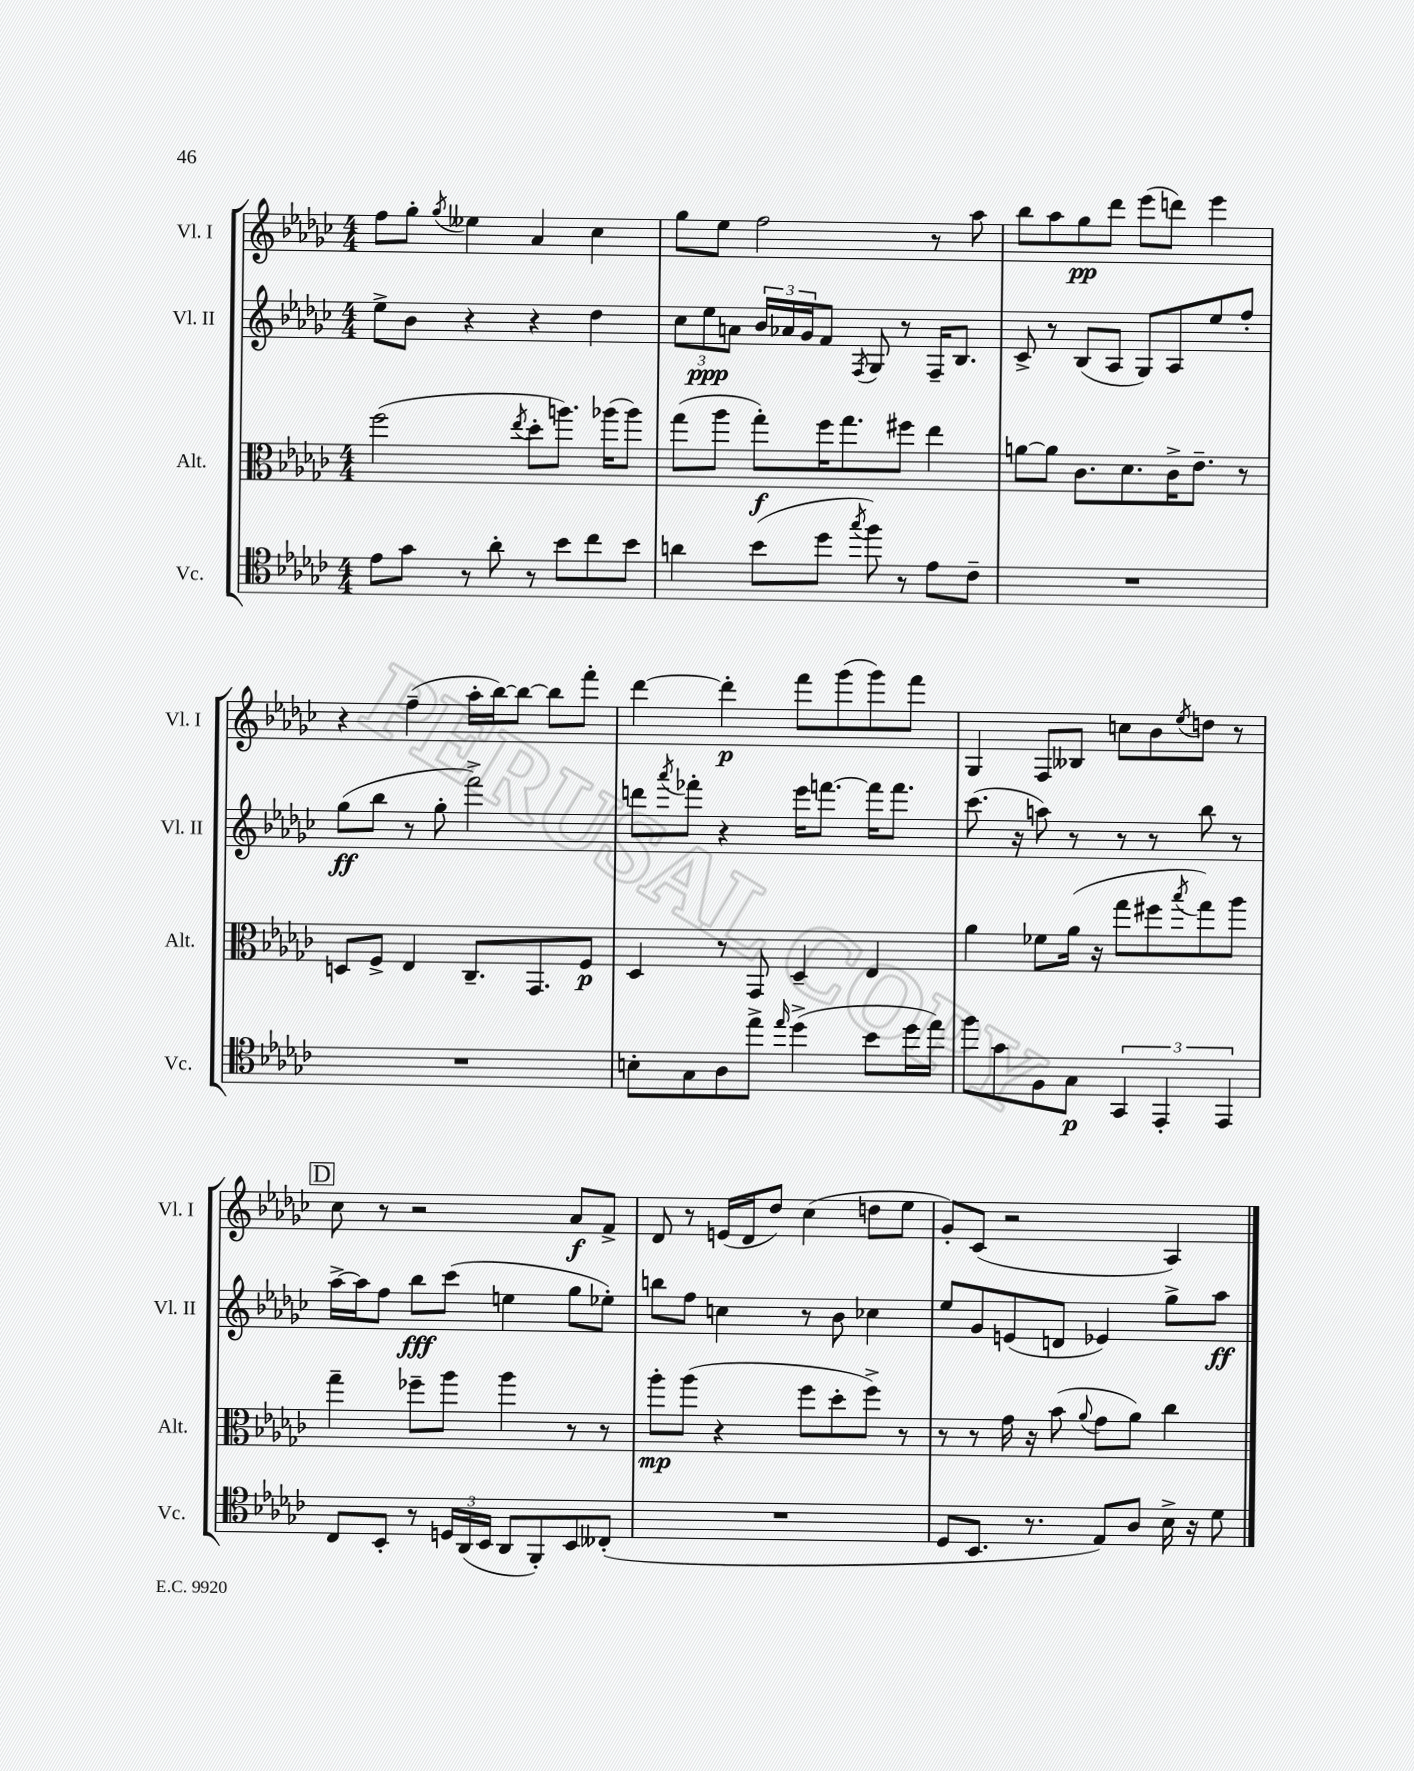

**kern	**dynam	**kern	**dynam	**kern	**dynam	**kern	**dynam
*part4	*part4	*part3	*part3	*part2	*part2	*part1	*part1
*staff4	*staff4	*staff3	*staff3	*staff2	*staff2	*staff1	*staff1
*I"Vc.	*	*I"Alt.	*	*I"Vl. II	*	*I"Vl. I	*
*I'Vc.	*	*I'Alt.	*	*I'Vl. II	*	*I'Vl. I	*
*clefC4	*	*clefC3	*	*clefG2	*	*clefG2	*
*k[b-e-a-d-g-c-]	*	*k[b-e-a-d-g-c-]	*	*k[b-e-a-d-g-c-]	*	*k[b-e-a-d-g-c-]	*
*M4/4	*	*M4/4	*	*M4/4	*	*M4/4	*
=41	=41	=41	=41	=41	=41	=41	=41
8e-\L	.	(2ff\	.	8ee-^\L	.	8ff\L	.
8g-\J	.	.	.	8b-\J	.	8gg-'\J	.
.	.	.	.	.	.	8qgg-/	.
8r	.	.	.	4r	.	4ee--X\	.
8a-'\	.	.	.	.	.	.	.
.	.	8qee-/	.	.	.	.	.
8r	.	8dd-'\L	.	4r	.	4a-/	.
8b-\L	.	8.aan\J)	.	.	.	.	.
8cc-\	.	.	.	4dd-\	.	4cc-\	.
.	.	(16aa-X\KL	.	.	.	.	.
8b-\J	.	8aa-\J)	.	.	.	.	.
=42	=42	=42	=42	=42	=42	=42	=42
4an\	.	(8gg-\L	.	12cc-\L	.	8gg-\L	.
.	.	.	.	12ee-\	ppp	.	.
.	.	8aa-\J	.	.	.	8ee-\J	.
.	.	.	.	12an\J	.	.	.
(8b-\L	.	8gg-'\L)	f	24b-/LL	.	2ff\	.
.	.	.	.	24a-X/	.	.	.
.	.	.	.	24g-/J	.	.	.
8dd-\J	.	16ff\K	.	8f/J	.	.	.
.	.	8.gg-\	.	.	.	.	.
8qgg-/	.	.	.	8qF/	.	.	.
8ff\)	.	.	.	8G-/	.	.	.
8r	.	8ff#X\J	.	8r	.	.	.
8e-\L	.	4ee-\	.	16F~/KL	.	8r	.
.	.	.	.	8.B-/J	.	.	.
8c-~\J	.	.	.	.	.	8aa-\	.
=43	=43	=43	=43	=43	=43	=43	=43
1r	.	[8an\L	.	8c-^/	.	8bb-\L	.
.	.	8a\J]	.	8r	.	8aa-\	.
.	.	8.c-\L	.	(8B-/L	.	8gg-\	pp
.	.	.	.	8A-/J	.	8ddd-\J	.
.	.	8.d-\	.	.	.	.	.
.	.	.	.	8G-/L)	.	(8eee-\L	.
.	.	16c-^\K	.	8A-/	.	8dddn\J)	.
.	.	8.e-~\J	.	.	.	.	.
.	.	.	.	8ee-/	.	4eee-\	.
.	.	8r	.	8ff'/J	.	.	.
!!LO:LB:g=z
=44	=44	=44	=44	=44	=44	=44	=44
1r	.	8Dn/L	.	(8gg-\L	ff	4r	.
.	.	8F^/J	.	8bb-\J	.	.	.
.	.	4E-/	.	8r	.	(4ff~\	.
.	.	.	.	8gg-'\	.	.	.
.	.	8.C-~/L	.	2fff^\)	.	16aa-'\LL	.
.	.	.	.	.	.	[16bb-\J)	.
.	.	.	.	.	.	8bb-\J_	.
.	.	8.GG-/	.	.	.	.	.
.	.	.	.	.	.	8bb-\L]	.
.	.	8F/J	p	.	.	8fff'\J	.
=45	=45	=45	=45	=45	=45	=45	=45
8Bn'\L	.	4D-/	.	8dddn\L	.	[4ddd-\	.
.	.	.	.	8qaaa-/	.	.	.
8G-\	.	.	.	8fff-X'\J	.	.	.
8A-\	.	8r	.	4r	.	4ddd-'\]	p
8ee-^\J	.	8GG-/	.	.	.	.	.
16qqee-/	.	.	.	.	.	.	.
(4dd-^\	.	4D-~/	.	16eee-\KL	.	8fff\L	.
.	.	.	.	[8.fffn\J	.	.	.
.	.	.	.	.	.	(8ggg-\	.
8b-\L	.	4E-/	.	16fff\KL]	.	8ggg-\)	.
.	.	.	.	8.fff\J	.	.	.
16dd-\L	.	.	.	.	.	8fff\J	.
16ee-\JJ)	.	.	.	.	.	.	.
=46	=46	=46	=46	=46	=46	=46	=46
8ff\L	.	4a-\	.	(8.ccc-\	.	4G-/	.
8g-\	.	.	.	.	.	.	.
.	.	.	.	16r	.	.	.
8F\	.	8f-X\L	.	8aan\)	.	8F/L	.
8G-\J	p	(16a-\Jk	.	8r	.	8B--X/J	.
.	.	16r	.	.	.	.	.
6GG-/	.	8gg-\L	.	8r	.	8ccn\L	.
.	.	8ff#X\	.	8r	.	8b-\	.
6EE-'/	.	.	.	.	.	.	.
.	.	8qbb-/	.	.	.	8qee-/	.
.	.	8gg-\)	.	8bb-\	.	8ddn\J	.
6EE-/	.	.	.	.	.	.	.
.	.	8aa-\J	.	8r	.	8r	.
!!LO:LB:g=z
!!LO:REH:place=s1:t=D
=47	=47	=47	=47	=47	=47	=47	=47
8C-/L	.	4gg-~\	.	[16aa-^\LL	.	8cc-\	.
.	.	.	.	16aa-\J]	.	.	.
8BB-'/J	.	.	.	8ff\J	.	8r	.
8r	.	8ff-X~\L	.	8bb-\L	fff	2r	.
24Dn/LL	.	8aa-\J	.	(8ccc-\J	.	.	.
(24AA-/	.	.	.	.	.	.	.
24BB-/JJ	.	.	.	.	.	.	.
8AA-/L	.	4aa-\	.	4een\	.	.	.
8FF'/)	.	.	.	.	.	.	.
8BB-/	.	8r	.	8gg-\L	.	8a-/L	f
(8C--X'/J	.	8r	.	8ee-X'\J)	.	8f^/J	.
=48	=48	=48	=48	=48	=48	=48	=48
1r	.	8aa-'\L	mp	8bbn\L	.	8d-/	.
.	.	(8aa-\J	.	8ff\J	.	8r	.
.	.	4r	.	4ccn\	.	(16en/LL	.
.	.	.	.	.	.	16d-/J	.
.	.	.	.	.	.	8dd-/J)	.
.	.	8ff\L	.	8r	.	(4cc-\	.
.	.	8dd-'\	.	8b-\	.	.	.
.	.	8ff^\J)	.	4cc-X\	.	8ddn\L	.
.	.	8r	.	.	.	8ee-\J	.
=49	=49	=49	=49	=49	=49	=49	=49
8D-/L	.	8r	.	8ee-/L	.	8g-'/L)	.
8.BB-/J	.	8r	.	8g-/	.	(8c-/J	.
.	.	16g-\	.	(8en/	.	2r	.
8.r	.	16r	.	.	.	.	.
.	.	(8b-\	.	8dn/J	.	.	.
.	.	8qqa-/	.	.	.	.	.
8E-/L)	.	8g-\L	.	4e-X/)	.	.	.
8A-/J	.	8a-\J)	.	.	.	.	.
16B-^\	.	4cc-\	.	8gg-^\L	.	4A-/)	.
16r	.	.	.	.	.	.	.
8d-\	.	.	.	8aa-\J	ff	.	.
==	==	==	==	==	==	==	==
*-	*-	*-	*-	*-	*-	*-	*-
